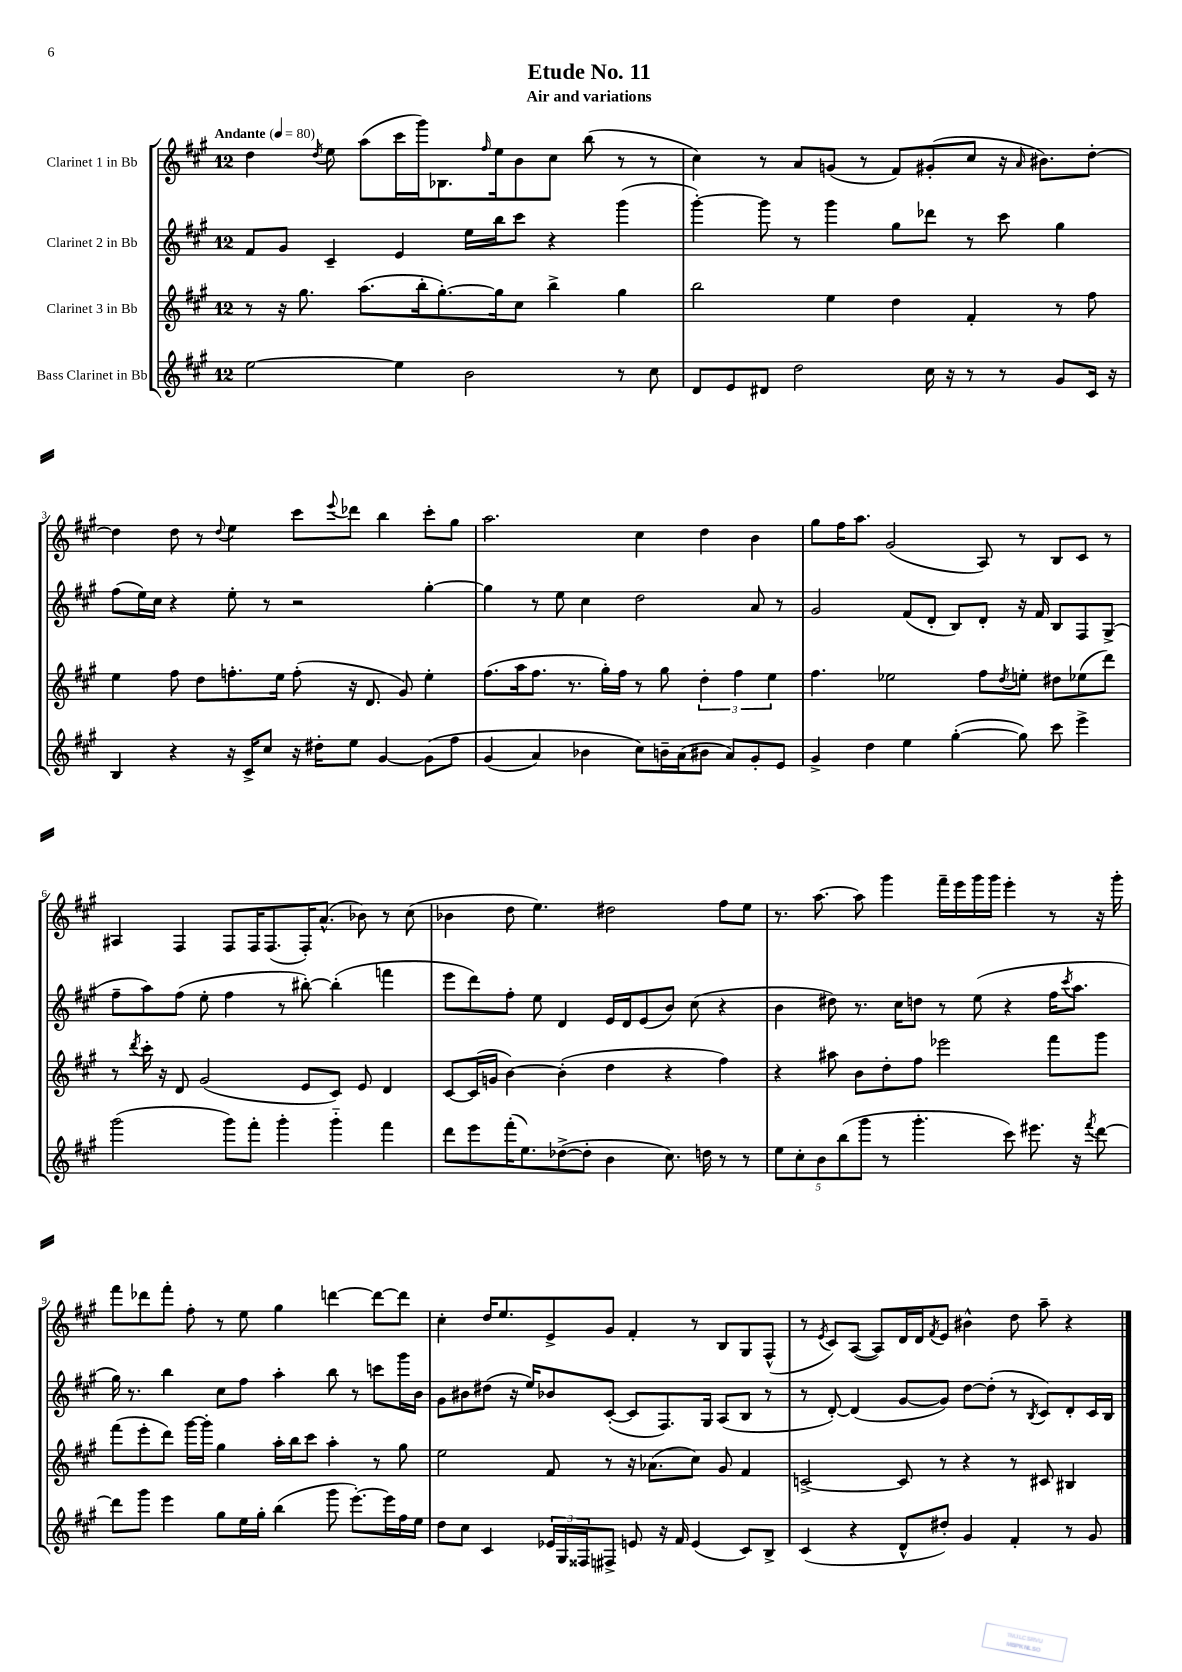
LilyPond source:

\header { title = "Etude No. 11" subtitle = "Air and variations" }
<<
\new StaffGroup <<
\new Staff = "s0" \with { instrumentName = "Clarinet 1 in Bb" } {
    \clef treble \key a \major \once \override Staff.TimeSignature.style = #'single-digit \time 12/8 \tempo "Andante" 4 = 80
    d''4 \acciaccatura { d''8 } e''8 a''8( cis'''16 gis'''16) bes8. \grace { fis''16 } e''16 b'8 cis''8 b''8( r8 r8 |
    cis''4) r8 a'8 g'8( r8 fis'8) gis'8-.( cis''8 r16 \grace { a'16 } bis'8.) d''8~-. |
    d''4 d''8 r8 \appoggiatura { d''8 } e''4 cis'''8 \appoggiatura { e'''8 } des'''8 b''4 cis'''8-. gis''8 |
    a''2. cis''4 d''4 b'4 |
    gis''8 fis''16 a''8. gis'2( a8) r8 b8 cis'8 r8 |
    ais4 fis4 fis8 fis16 fis8.( fis16-.) a'8.-^( bes'8) r8 cis''8( |
    bes'4 d''8 e''4.) dis''2 fis''8 e''8 |
    r8. a''8.~ a''8 gis'''4 fis'''16-- e'''16 gis'''16 gis'''16 e'''4-. r8 r16 gis'''16-. |
    fis'''8 des'''8 fis'''8-. fis''8-. r8 e''8 gis''4 d'''4~ d'''8~ d'''8 |
    cis''4-. d''16 e''8. e'8-> gis'8 fis'4-. r8 b8 gis8 fis8-^( |
    r8 \acciaccatura { e'8 } cis'8) a8~( a8) d'16 d'16 \acciaccatura { fis'8 } e'8 bis'4-^ d''8 a''8-- r4 \bar "|." |
}
\new Staff = "s1" \with { instrumentName = "Clarinet 2 in Bb" } {
    \clef treble \key a \major \once \override Staff.TimeSignature.style = #'single-digit \time 12/8
    fis'8 gis'8 cis'4-- e'4 e''16 b''16 cis'''8 r4 gis'''4( |
    gis'''4~-.) gis'''8 r8 gis'''4 gis''8 des'''8 r8 cis'''8 gis''4 |
    fis''8( e''16) cis''16 r4 e''8-. r8 r2 gis''4~-. |
    gis''4 r8 e''8 cis''4 d''2 a'8 r8 |
    gis'2 fis'8( d'8-. b8) d'8-. r16 fis'16 b8 fis8 gis8->( |
    fis''8-- a''8) fis''8( e''8-. fis''4 r8 bis''8~-.) bis''4-.( f'''4 |
    e'''8 d'''8) fis''8-. e''8 d'4 e'16 d'16 e'8( b'8) cis''8( r4 |
    b'4 dis''8) r8. cis''16 d''8 r8 e''8( r4 fis''16 \acciaccatura { cis'''8 } a''8. |
    gis''16) r8. b''4 cis''8 fis''8 a''4-. b''8 r8 c'''8 gis'''16 b'16 |
    gis'8 bis'8 dis''8( r16 e''16) bes'8 cis'8~-.( cis'8 fis8.) gis16 a8( b8 r8 |
    r8 d'8~-.) d'4( gis'8~ gis'8) d''8~ d''8-.( r8 \acciaccatura { b8 } cis'8) d'8-. cis'16 b16 \bar "|." |
}
\new Staff = "s2" \with { instrumentName = "Clarinet 3 in Bb" } {
    \clef treble \key a \major \once \override Staff.TimeSignature.style = #'single-digit \time 12/8
    r8 r16 gis''8. a''8.( b''16-. gis''8.~-.) gis''16 cis''8 b''4-> gis''4 |
    b''2 e''4 d''4 fis'4-. r8 fis''8 |
    e''4 fis''8 d''8 f''8.-. e''16 f''8-.( r16 d'8. gis'8) e''4-. |
    fis''8.( a''16 fis''8. r8. gis''16-.) fis''16 r8 gis''8 \tuplet 3/2 { d''4-. fis''4 e''4 } |
    fis''4. ees''2 fis''8 \acciaccatura { d''8 } e''8-. dis''8 ees''8( d'''8) |
    r8 \acciaccatura { d'''8 } cis'''16-. r16 d'8 gis'2( e'8 cis'8) e'8 d'4 |
    cis'8~ cis'16( g'16 b'4~) b'4-.( d''4 r4 fis''4) |
    r4 ais''8 b'8 d''8-. fis''8 ees'''2 fis'''8 gis'''8 |
    fis'''8( e'''8-. d'''8) gis'''16~ gis'''16-. gis''4 a''16-. b''16 cis'''8 a''4-. r8 gis''8 |
    e''2 fis'8 r8 r16 aes'8.( cis''8) gis'8 fis'4 |
    c'2~-> c'8 r8 r4 r8 cis'8 bis4 \bar "|." |
}
\new Staff = "s3" \with { instrumentName = "Bass Clarinet in Bb" } {
    \clef treble \key a \major \once \override Staff.TimeSignature.style = #'single-digit \time 12/8
    e''2~ e''4 b'2 r8 cis''8 |
    d'8 e'8 dis'8 d''2 cis''16 r16 r8 r8 gis'8 cis'16 r16 |
    b4 r4 r16 cis'16-> cis''8 r16 dis''16-. e''8 gis'4~ gis'8\( fis''8 |
    gis'4( a'4) bes'4 cis''8\) b'16-- a'16( bis'8 a'8) gis'8-. e'8 |
    gis'4-> d''4 e''4 gis''4~-.( gis''8) cis'''8 e'''4-> |
    gis'''2( gis'''8) fis'''8-. gis'''4-. gis'''4-_ fis'''4 |
    d'''8 e'''8 fis'''16-.( e''8.) des''8~->( des''8-. b'4 cis''8.) d''16 r8 r8 |
    \tuplet 5/4 { e''8 cis''8-. b'8 b''8( gis'''8 } r8 gis'''4.-. cis'''8) eis'''8. r16 \acciaccatura { fis'''8 } d'''8~ |
    d'''8 gis'''8 e'''4 gis''8 e''16 gis''16-. b''4( gis'''8 e'''8.~-.) e'''16 fis''16 e''16 |
    d''8 cis''8 cis'4 \tuplet 3/2 { ees'16 gis16 fisis16 } fis8-> e'8 r16 fis'16 e'4( cis'8) b8-> |
    cis'4( r4 d'8-^ dis''8-.) gis'4 fis'4-. r8 gis'8 \bar "|." |
}
>>
>>
